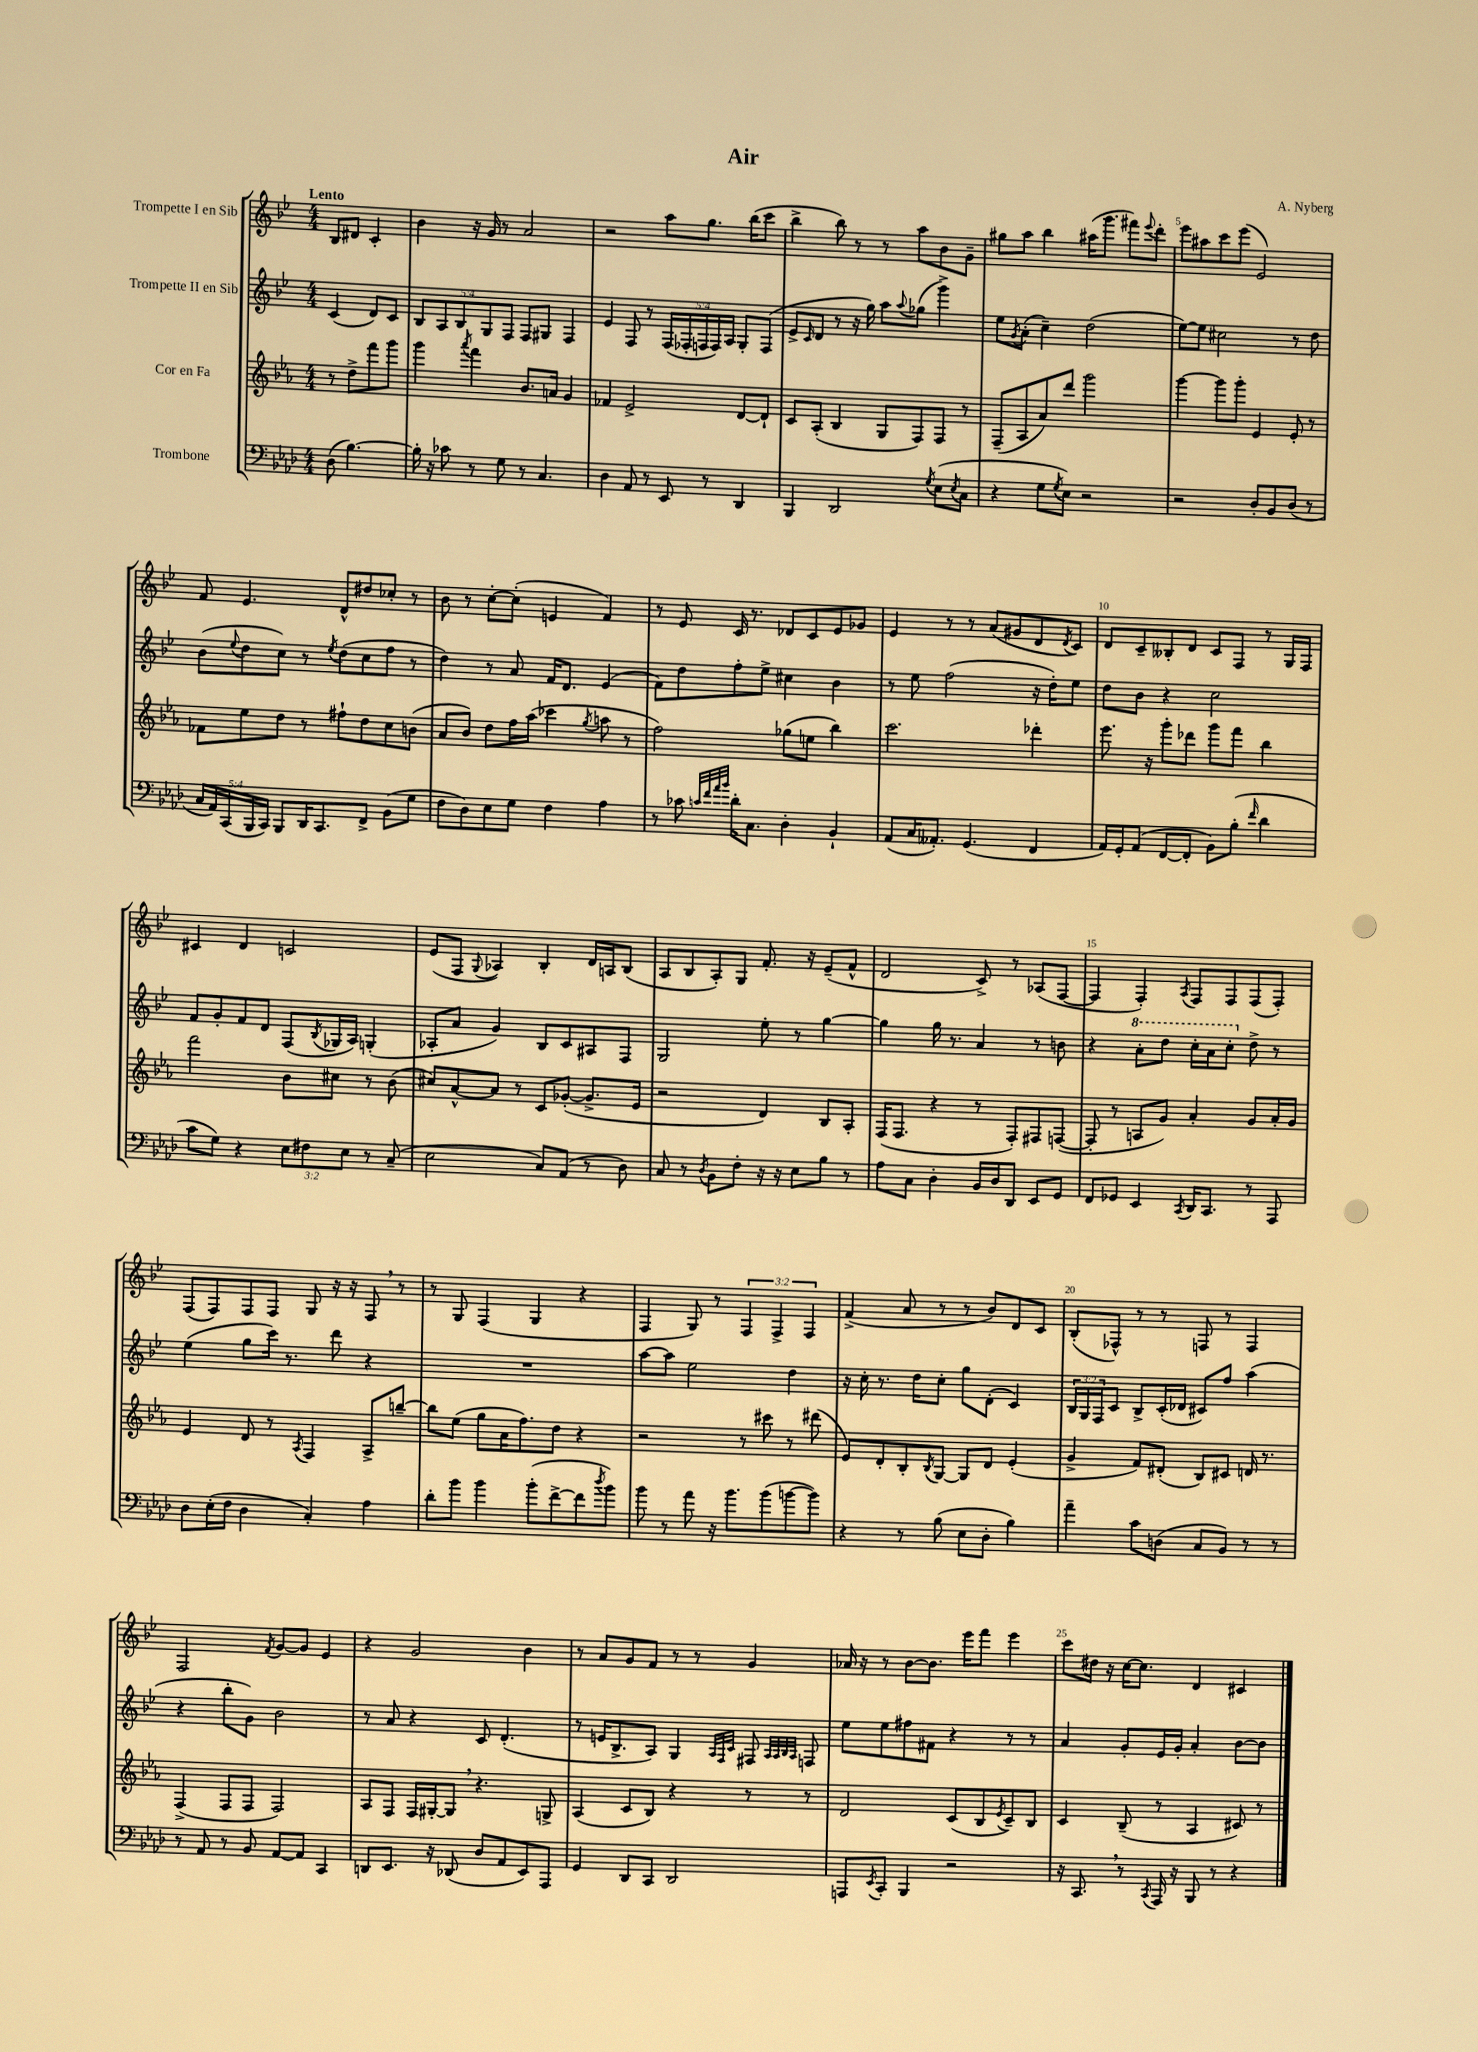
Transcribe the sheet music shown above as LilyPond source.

\header { title = "Air" composer = "A. Nyberg" }
<<
\new StaffGroup <<
\new Staff = "s0" \with { instrumentName = "Trompette I en Sib" } {
    \clef treble \key bes \major \numericTimeSignature \time 4/4 \override Staff.TupletNumber.text = #tuplet-number::calc-fraction-text \partial 2 \tempo "Lento"
    bes8 dis'8 c'4-. |
    bes'4 r16 g'16 r8 a'2 |
    r2 a''8 g''8. bes''16( c'''8 |
    bes''4-> bes''8) r8 r8 a''8 bes'8 g'8-- |
    gis''8 a''8 bes''4 ais''16( g'''8. fis'''8) \appoggiatura { ees'''8 } d'''8-. |
    ees'''8 ais''8 c'''8 ees'''8( ees'2) |
    f'8 ees'4. d'8-^ dis''8 ces''8-. r8 |
    bes'8 r8 c''8~-. c''8-.( e'4 f'4) |
    r8 ees'8 c'16 r8. des'8 c'8 ees'8 ges'8 |
    ees'4 r8 r8 a'8( gis'8 d'8 \acciaccatura { d'8 } c'8) |
    d'8 c'8-- beses8-. d'8 c'8 f8 r8 g16 f16 |
    cis'4 d'4 c'2 |
    ees'8( f8 \appoggiatura { g8 } aes4) bes4-. d'16 a16 bes8( |
    a8 bes8 a8-.) g8 f'8.-. r16 ees'8--( f'8-^ |
    d'2 c'8->) r8 aes8( f8~ |
    f4 f4-.) \acciaccatura { a8 } f8 f8 f8( f8-.) |
    f8( f8) f8 f8 g8 r16 r16 f8 \breathe r8 |
    r8 g8 f4( g4 r4 |
    f4 g8) r8 \tuplet 3/2 { f4 f4-> f4 } |
    f'4->( a'8 r8 r8 bes'8) d'8 c'8 |
    bes8-.( fes8-^) r8 r8 f8 r8 f4 |
    f2 \acciaccatura { f'8 } g'8~ g'8 ees'4 |
    r4 g'2 bes'4 |
    r8 a'8 g'8 f'8 r8 r8 g'4 |
    aes'16 r16 r8 bes'8~ bes'8. ees'''16 f'''8 ees'''4 |
    c'''8 dis''16 r16 c''16~ c''8. d'4 cis'4 \bar "|." |
}
\new Staff = "s1" \with { instrumentName = "Trompette II en Sib" } {
    \clef treble \key bes \major \numericTimeSignature \time 4/4 \override Staff.TupletNumber.text = #tuplet-number::calc-fraction-text \partial 2
    c'4( d'8) c'8 |
    \tuplet 5/4 { bes8 a8 bes8 g8 f8 } f8 gis8 f4 |
    ees'4 f8 r8 \tuplet 5/4 { f16( fes16-. f16 f16) a16 } g8-. f8( |
    ees'8-> \grace { c'16 } d'8 r8 r16 g''16) a''8 \appoggiatura { a''8 } ges''8( g'''4->) |
    ees''8 \acciaccatura { g'8 } a'8-.( c''4--) d''2( |
    ees''8~) ees''8 cis''2 r8 d''8 |
    bes'8( \appoggiatura { ees''8 } d''8 c''8) r8 \acciaccatura { ees''8 } d''8( c''8 f''8 r8 |
    d''4) r8 a'8 f'16 d'8. ees'4( |
    f'8) d''8 f''8-. ees''8-> cis''4 bes'4 |
    r8 ees''8 f''2( r16 d''16-.) ees''8 |
    d''8 bes'8 r4 c''2 |
    f'8 g'8-. f'8 d'8 f8( \acciaccatura { bes8 } ges16 a16) g4-.( |
    aes8-. a'8 g'4) bes8 c'8 ais8 f8 |
    g2 ees''8-. r8 g''4~ |
    g''4 g''16 r8. a'4 r8 b'8 |
    r4 \ottava #1 a''8-. d'''8 c'''16-. a''16 c'''8-. \ottava #0 d''8-> r8 |
    ees''4( g''8 c'''16) r8. d'''8 r4 |
    R1 |
    a''8~ a''8 ees''2 d''4 |
    r16 c''16-. r8. d''16 c''8-. g''8 d'8-.( c'4) |
    \tuplet 3/2 { bes16 g16 f16 } c'8 bes8-> c'16-.( des'16 cis'8) f''8 a''4( |
    r4 bes''8-. g'8) bes'2 |
    r8 a'8 r4 c'8 d'4.-.( |
    r8 e'16 bes8.-> a8) g4 \grace { a32 f32 c'32 } fis8 \grace { a32 a32 bes32 a32 } f8 |
    ees''8 ees''8 fis''8 fis'8 r4 r8 r8 |
    a'4 g'8-. ees'16 g'16-. a'4-. bes'8~ bes'8 \bar "|." |
}
\new Staff = "s2" \with { instrumentName = "Cor en Fa" } {
    \clef treble \key ees \major \numericTimeSignature \time 4/4 \partial 2
    r8 d''8-> f'''8 g'''8 |
    g'''4 \acciaccatura { aes'''8 } f'''4 bes'8. a'16 g'4 |
    fes'4 ees'2-> d'8~ d'8-! |
    c'8 aes8-.( bes4 g8 f8) f8 r8 |
    f8--( aes8 aes'8) d'''8 g'''2 |
    g'''4~ g'''8 g'''8-. ees'4 ees'8-. r8 |
    fes'8 ees''8 d''8 r8 fis''8-! d''8 c''8 b'8( |
    aes'8 bes'8) d''8 f''16 aes''16( ces'''4 \acciaccatura { g''8 } a''8 r8 |
    f''2) ges''8( e''8 bes''4) |
    c'''2. des'''4-. |
    ees'''8. r16 g'''8-. des'''8 g'''8 f'''8 bes''4 |
    f'''2 bes'8 cis''8 r8 bes'8( |
    cis''8) aes'8~-^ aes'8 r8 c'8 ges'8~-.( ges'8.-> ees'16 |
    r2 d'4) bes8 aes8-. |
    f16( f8. r4 r8 f8-.) fis8 f8~( |
    f8-. r8 a8 g'8) aes'4-. g'8 aes'16-. g'16 |
    ees'4 d'8 r8 \acciaccatura { aes8 } f4 aes8-> b''8~-- |
    b''8 ees''8( g''8 aes'16 f''8.) d''8 r4 |
    r2 r8 cis'''8 r8 dis'''8( |
    ees'8) d'8-. bes8-. \acciaccatura { bes8 } g8~ g8 d'8 ees'4-.( |
    g'4-> f'8) dis'8-.( bes8) cis'8 d'16 r8. |
    f4->( f8 f8 f2) |
    aes8 f8 f16 gis16~-. gis8 \breathe r4. g8-> |
    aes4( c'8 bes8) r4 r8 r8 |
    d'2 c'8( bes8 \acciaccatura { ees'8 } c'8--) bes8 |
    c'4 bes8--( r8 aes4 cis'8) r8 \bar "|." |
}
\new Staff = "s3" \with { instrumentName = "Trombone" } {
    \clef bass \key aes \major \numericTimeSignature \time 4/4 \override Staff.TupletNumber.text = #tuplet-number::calc-fraction-text \partial 2
    des8( bes4.~) |
    bes16-. r16 ces'8 r8 g8 r8 c4. |
    des4 aes,8 r8 ees,8 r8 des,4 |
    bes,,4 des,2 \acciaccatura { g8 } ees8( \acciaccatura { ees8 } c8 |
    r4 g8 \acciaccatura { g8 } ees8) r2 |
    r2 des8-. bes,8 des8( r8 |
    \tuplet 5/4 { c16 aes,16) c,16( bes,,16 c,16) } bes,,8 des,16 c,8. f,8-> bes,8( g8 |
    f8 des8) ees8 g8 f4 aes4 |
    r8 ces'8 \grace { c'32 f'32 aes'32 bes'32 } des'16-. c8. des4-. bes,4-! |
    aes,8( c16 aeses,8.-.) g,4.( f,4 |
    aes,16) g,16-. aes,8( f,8~ f,8-. bes,8) bes8-.( \grace { f'16 } des'4 |
    c'8 g8) r4 \tuplet 3/2 { ees8 fis8 ees8 } r8 c8--( |
    ees2 c8) aes,8( r8 des8) |
    c8 r8 \acciaccatura { des8 } bes,8 f8-. r16 r16 ees8 bes8 r8 |
    aes8 c8 des4-. bes,16 des16 des,8 ees,8 g,8 |
    f,8 ges,8 ees,4 \acciaccatura { c,8 } des,16 c,8. r8 aes,,8 |
    des8 ees16-.( f16 des4 c4-.) aes4 |
    des'8-. bes'8 bes'4 bes'8-.( f'8~-> f'8 \acciaccatura { des''8 } bes'8) |
    bes'8 r8 aes'8 r16 bes'8. bes'8( b'8~ b'8) |
    r4 r8 bes8( ees8 des8-. bes4) |
    aes'4-- c'8 d8( c8 bes,8) r8 r8 |
    r8 aes,8 r8 bes,8 aes,8~ aes,8 c,4 |
    d,8 ees,8. r16 des,8( des8 aes,8 ees,8) aes,,8 |
    g,4 des,8 c,8 des,2 |
    a,,8 \acciaccatura { ees,8 } c,8-. bes,,4 r2 |
    r16 c,8. \breathe r8 \acciaccatura { c,8 } aes,,16 r16 bes,,8 r8 r4 \bar "|." |
}
>>
>>
\layout { \context { \Score \override BarNumber.break-visibility = ##(#f #t #t) barNumberVisibility = #(every-nth-bar-number-visible 5) } }
